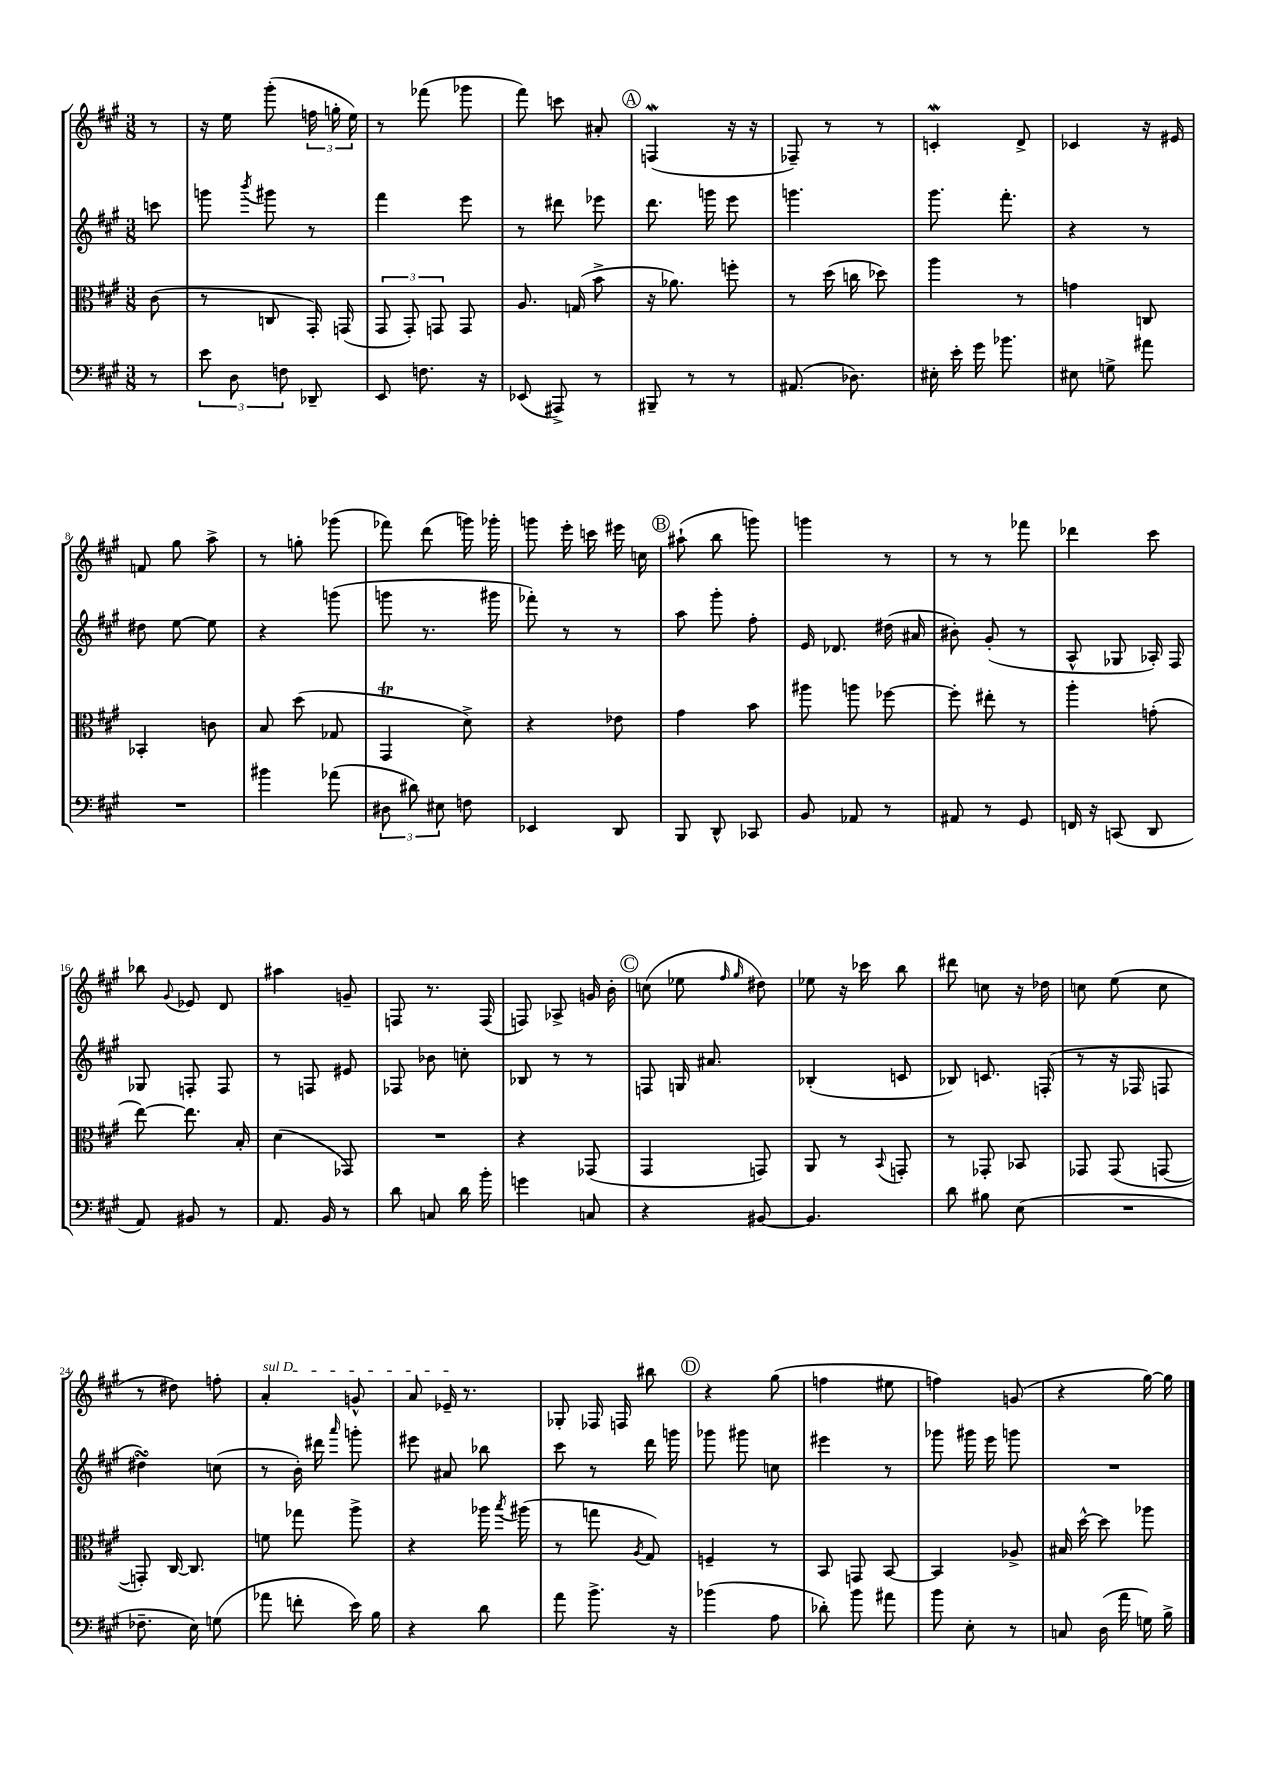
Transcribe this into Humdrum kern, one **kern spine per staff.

**kern	**kern	**kern	**kern
*part4	*part3	*part2	*part1
*staff4	*staff3	*staff2	*staff1
*clefF4	*clefC3	*clefG2	*clefG2
*k[f#c#g#]	*k[f#c#g#]	*k[f#c#g#]	*k[f#c#g#]
*M3/8	*M3/8	*M3/8	*M3/8
=	=	=	=
8r	(8c#\	8cccn\	8r
=1	=1	=1	=1
12e\	8r	8gggn\	16r
.	.	.	16ee\
12D\	.	.	.
.	.	8qbbb/	.
.	8Cn/	8ggg#X\	(8ggg#'\
12Fn\	.	.	.
8DD-X~/	16GG#'/)	8r	24ffn\
.	.	.	24ggn'\
.	(16GGn/	.	.
.	.	.	24ee\)
=2	=2	=2	=2
8EE/	12GG#/	4fff#\	8r
.	12GG#'/)	.	.
8.Fn\	.	.	(8fff-X\
.	12GGn/	.	.
.	8GG/	8eee\	8ggg-X\
16r	.	.	.
=3	=3	=3	=3
(8EE-X/	8.A/	8r	8fff#\)
8AAA#X^/)	.	8ddd#X\	8cccn\
.	(16Gn/	.	.
8r	8b^\	8eee-X\	8a#X'/
!!LO:REH:place=s1:t=A
=4	=4	=4	=4
8BBB#X~/	16r	8.ddd\	(4Fnw/
.	8.a-X\)	.	.
8r	.	.	.
.	.	16gggn\	.
8r	8ffn'\	8eee\	16r
.	.	.	16r
=5	=5	=5	=5
(8.AA#X/	8r	4.gggn\	8F-X~/)
.	(16dd\	.	8r
8.D-X\)	16ccn\	.	.
.	8dd-X\)	.	8r
=6	=6	=6	=6
16E#X'\	4aa\	8.ggg#\	4cnw'/
16e'\	.	.	.
16g#\	.	.	.
8.b-X\	.	8.fff#'\	.
.	8r	.	8d^/
=7	=7	=7	=7
8E#X\	4gn\	4r	4c-X/
8Gn^\	.	.	.
8a#X\	8Cn/	8r	16r
.	.	.	16e#X/
!!LO:LB:g=z
=8	=8	=8	=8
4.r	4BB-X'/	8dd#X\	8fn/
.	.	[8ee\	8gg#\
.	8cn\	8ee\]	8aa^\
=9	=9	=9	=9
4b#X\	8B/	4r	8r
.	(8dd\	.	8ggn'\
(8a-X\	8G-X/	(8gggn\	(8ggg-X\
=10	=10	=10	=10
12D#X\	4GG#t/	8gggn\	8fff-X\)
12d#X\)	.	.	.
.	.	8.r	(8ddd\
12E#X\	.	.	.
8Fn\	8d^\)	.	16gggn\)
.	.	16ggg#X\	16ggg-X'\
=11	=11	=11	=11
4EE-X/	4r	8fff-X'\)	8gggn\
.	.	8r	16eee'\
.	.	.	16cccn\
8DD/	8e-X\	8r	16eee#X\
.	.	.	16ccn\
!!LO:REH:place=s1:t=B
=12	=12	=12	=12
8BBB/	4g#\	8aa\	(8aa#X`\
8DD^^/	.	8ggg#'\	8bb\
8CC-X/	8b\	8ff#'\	8gggn\)
=13	=13	=13	=13
8BB/	8aa#X\	16e/	4gggn\
.	.	8.d-X/	.
8AA-X/	8aan\	.	.
8r	[8ff-X\	(16dd#X\	8r
.	.	16a#X/	.
=14	=14	=14	=14
8AA#X/	8ff-'\]	8b#X'\)	8r
8r	8ee#X'\	(8g#'/	8r
8GG#/	8r	8r	8fff-X\
=15	=15	=15	=15
16FFn/	4aa'\	8A^^/	4ddd-X\
16r	.	.	.
(8CCn/	.	8G-X/	.
8DD/	(8gn'\	16A-X'/)	8ccc#\
.	.	16F#/	.
!!LO:LB:g=z
=16	=16	=16	=16
8AA/)	[8ee\)	8G-X/	8bb-X\
.	.	.	8qqg#/
8BB#X/	8.ee\]	8Fn'/	8e-X/
8r	.	8F/	8d/
.	16B'/	.	.
=17	=17	=17	=17
8.AA/	(4d\	8r	4aa#X\
.	.	8Fn/	.
16BB/	.	.	.
8r	8GG-X/)	8e#X/	8gn~/
=18	=18	=18	=18
8d\	4.r	8F-X/	8Fn/
8Cn/	.	8b-X\	8.r
16d\	.	8ccn'\	.
16b'\	.	.	(16F/
=19	=19	=19	=19
4gn\	4r	8B-X/	8Fn/)
.	.	8r	8A-X^/
8Cn/	(8GG-X/	8r	16gn/
.	.	.	16b'\
!!LO:REH:place=s1:t=C
=20	=20	=20	=20
4r	4GG#/	8Fn/	(8ccn\
.	.	16Gn/	8ee-X\
.	.	8.a#X/	.
.	.	.	16qqff#/
.	.	.	16qqgg#/
[8BB#X/	8GGn/)	.	8dd#X\)
=21	=21	=21	=21
4.BB#/]	8AA/	(4B-X'/	8ee-X\
.	8r	.	16r
.	.	.	16ccc-X\
.	8qqBB/	.	.
.	8GGn'/	8cn/	8bb\
=22	=22	=22	=22
8d\	8r	8B-X/)	8ddd#X\
8B#X\	8GG-X'/	8.cn/	8ccn\
(8E\	8BB-X/	.	16r
.	.	(16Fn'/	16dd-X\
=23	=23	=23	=23
4.r	8GG-X/	8r	8ccn\
.	(8GG-/	16r	(8ee\
.	.	16F-X/	.
.	[8GGn/	8Fn/	8cc\
!!LO:LB:g=z
=24	=24	=24	=24
8.F-X~\	8GGn'/])	4dd#XsSsS\)	8r
.	[16C#/	.	8dd#X\)
16E\)	8.C#/]	.	.
(8Gn\	.	(8ccn\	8ffn'\
=25	=25	=25	=25
!	!	!	!LO:TX:a:i:t=sul D
8a-X\	8fn\	8r	4a'/
8fn'\	8gg-X\	16b'\)	.
.	.	16ddd#X\	.
.	.	16qqaaa/	.
16e\)	8aa^\	8gggn'\	8gn^^/
16B\	.	.	.
=26	=26	=26	=26
4r	4r	8eee#X\	8a/
.	.	8a#X/	16e-X~/
.	.	.	8.r
8d\	16aa-X\	8bb-X\	.
.	8qbb/	.	.
.	(16aa#X\	.	.
=27	=27	=27	=27
8a\	8r	8ccc#\	8G-X'/
8.b^\	8ggn\	8r	16F-X/
.	.	.	16Fn/
.	8qA/	.	.
.	8G#/)	16ddd\	8bb#X\
16r	.	16gggn\	.
!!LO:REH:place=s1:t=D
=28	=28	=28	=28
(4b-X\	4Fn~/	8ggg-X\	4r
.	.	8ggg#X\	.
8A\	8r	8ccn\	(8gg#\
=29	=29	=29	=29
8d-X'\)	8BB/	4eee#X\	4ffn\
8b\	8GGn/	.	.
8a#X\	[8BB/	8r	8ee#X\
=30	=30	=30	=30
8b\	4BB/]	8ggg-X\	4ffn\)
8E'\	.	16ggg#X\	.
.	.	16eee\	.
8r	8A-X^/	8gggn\	(8gn/
=31	=31	=31	=31
8Cn/	16B#X/	4.r	4r
.	[16dd^^\	.	.
(16D\	8dd\]	.	.
16a\	.	.	.
16Gn\)	8aa-X\	.	[16gg#\)
16B^\	.	.	16gg#\]
==	==	==	==
*-	*-	*-	*-
